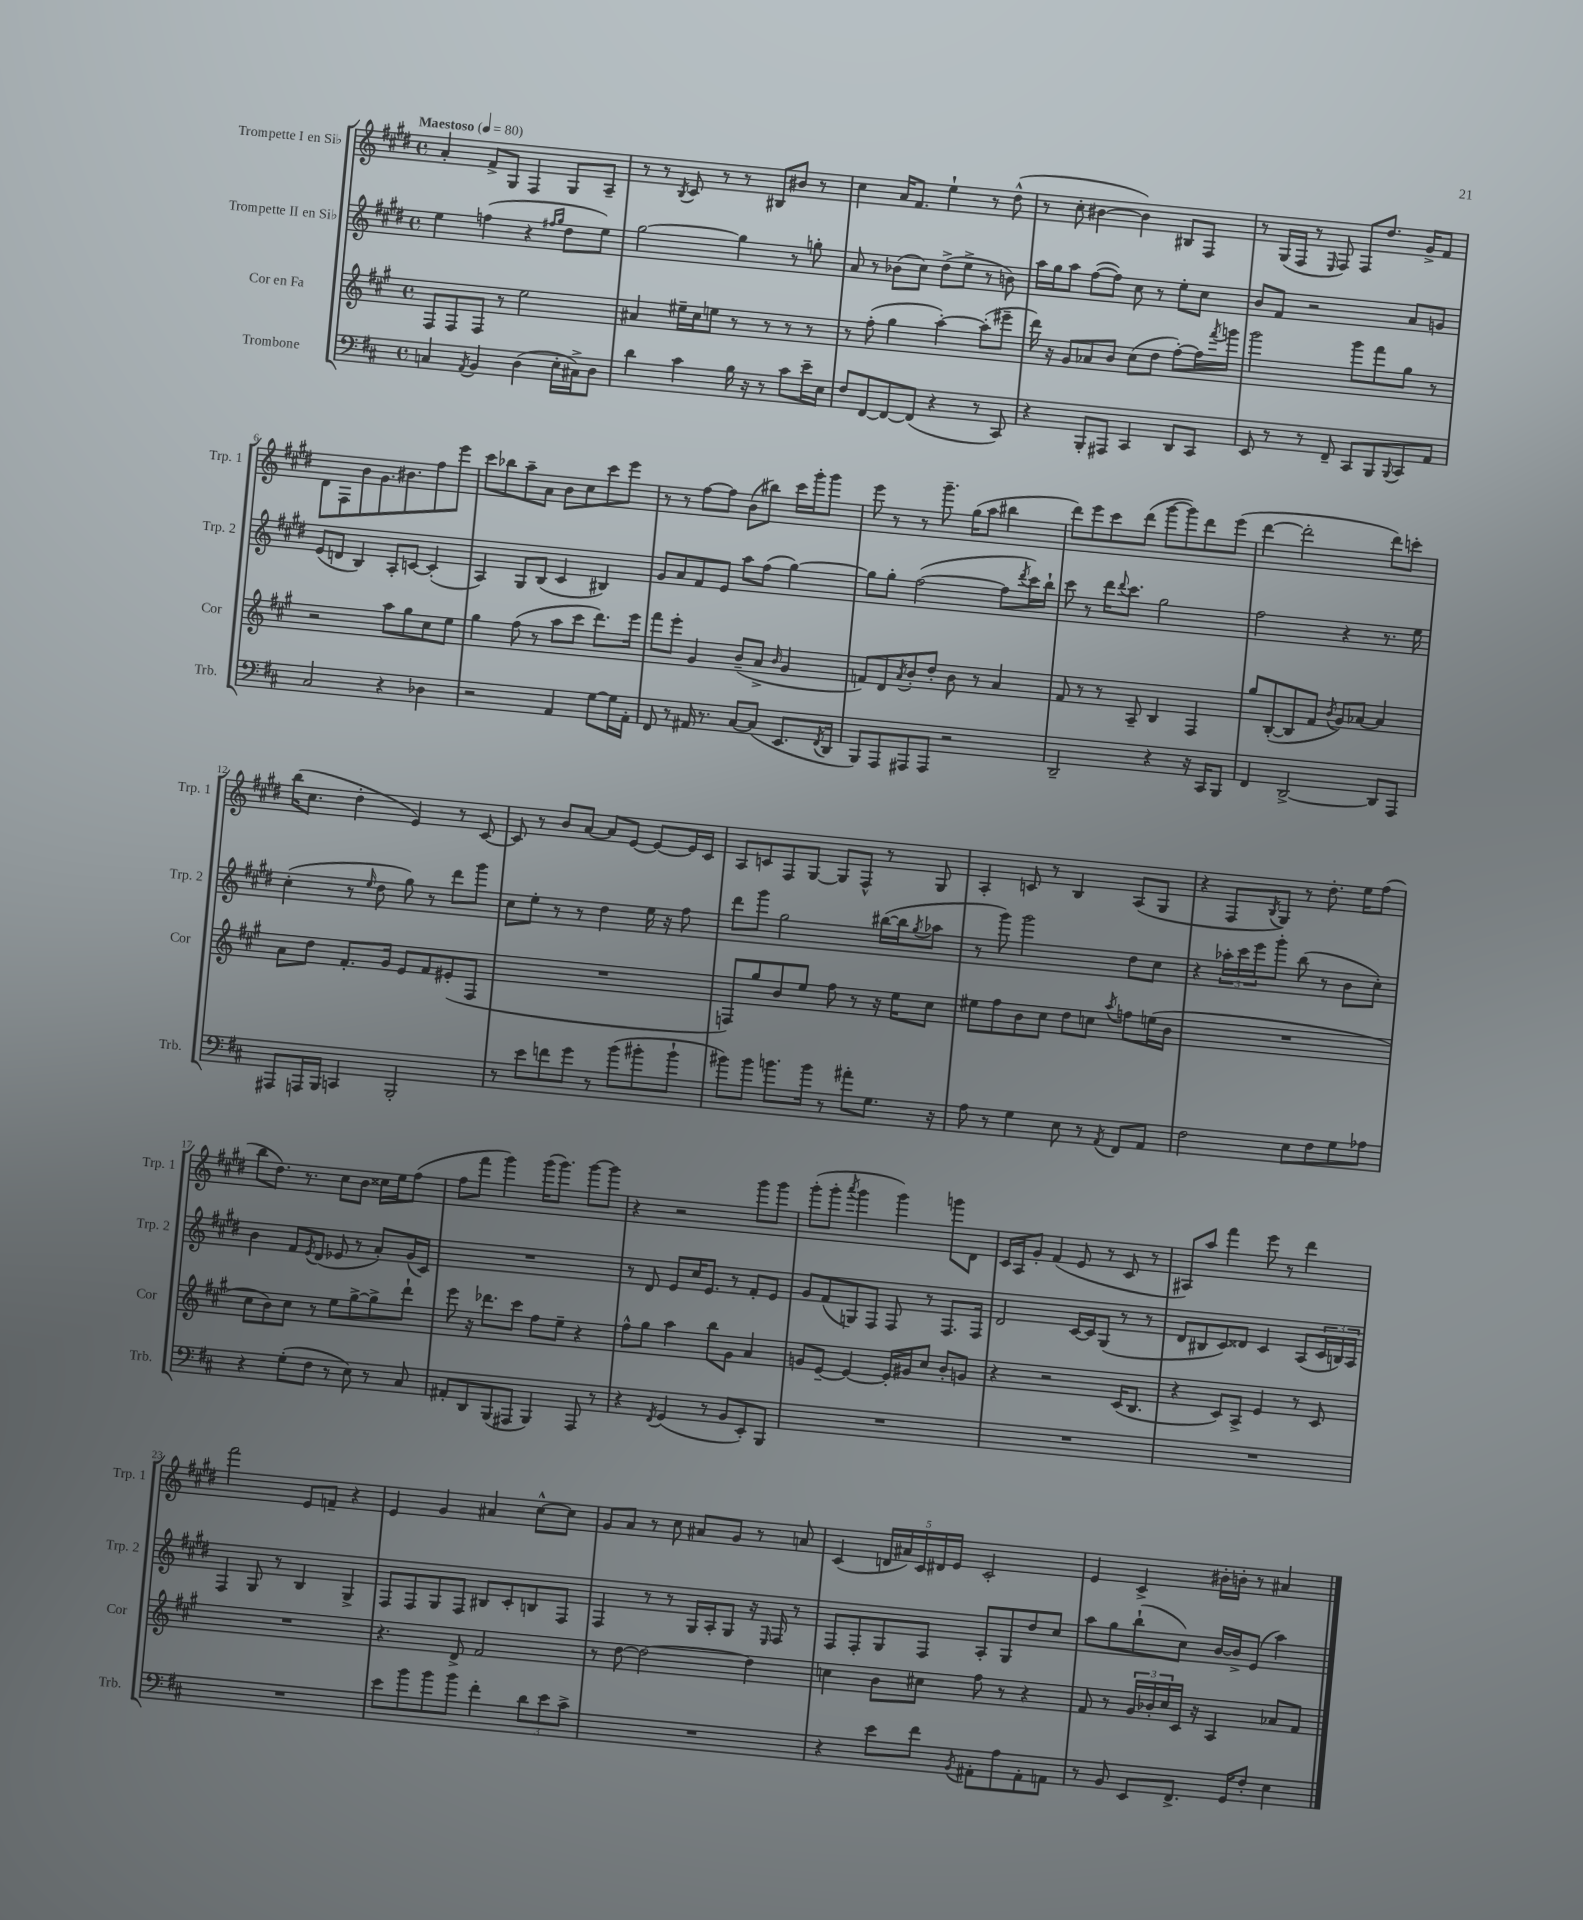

**kern	**kern	**kern	**kern
*staff4	*staff3	*staff2	*staff1
*clefF4	*clefG2	*clefG2	*clefG2
*k[f#c#]	*k[f#c#g#]	*k[f#c#g#d#]	*k[f#c#g#d#]
*M4/4	*M4/4	*M4/4	*M4/4
*met(c)	*met(c)	*met(c)	*met(c)
*MM80	*MM80	*MM80	*MM80
4C	8F#	4ee	4a'
.	8F#	.	.
8qAA	.	.	.
4BB	8F#	(4ff	8f#^
.	8r	.	8G#
(4D	2ee	4r	4F#
.	.	16qqff#	.
.	.	16qqgg#	.
16E'	.	8dd#	8G#
16C#^)	.	.	.
8D	.	8ee)	8A~
=	=	=	=
4d	4a#	[2gg#	8r
.	.	.	8r
.	.	.	8qB
4c#	16ee#~	.	8c#
.	16cc#	.	.
.	8ee	.	8r
16B	8r	4gg#]	8r
16r	.	.	.
8r	8r	.	8B#
8c#	8r	8r	8b#
16e~	8r	8gg'	8r
16E	.	.	.
=	=	=	=
8F#	8r	8a	4cc#
[8FF#	(8ff#'	8r	.
8FF#_	4gg#	(8b-	16a
.	.	.	8.f#
(8FF#]	.	8cc#)	.
4r	[4aa')	(8dd#^	4ee`
.	.	8ee^	.
8r	(8aa']	8r	8r
8CC#)	8eee#~	8b)	(8dd#^^
=	=	=	=
4r	16ddd)	16aa	8r
.	16r	16gg#	.
.	8g#	8aa	8cc#'
8BBB'	8a-	([8ff#	[4b#
8AAA#	8b	8ff#])	.
4CC#	(8cc#	8cc#	4b#])
.	8dd	8r	.
8DD	[8ff#')	8ee'	8B#
8CC#	16ff#]	8cc#	8F#
.	8qfff#	.	.
.	16ggg	.	.
=	=	=	=
8EE	2ggg#	8b	8r
8r	.	8f#	(16G#
.	.	.	16F#
8r	.	2r	8r
.	.	.	16qqE
8FF#~	.	.	8F#)
8CC#	8ggg#	.	8F#
8BBB	8fff#	.	8.dd#
8qqBBB	.	.	.
8CC#	8gg#	8a	.
.	.	.	16g#^
8AA	8r	8g	8f#
=	=	=	=
2C#	2r	(8e	8d#
.	.	8d	8F#
.	.	4B)	8b
.	.	.	8.g#
4r	8aa	8A'	.
.	.	.	8.b#
.	8gg#	[8c	.
4D-	8cc#	(4c']	8ff#
.	8ee	.	8eee
=	=	=	=
2r	4gg#	4A)	8ccc#
.	.	.	8bb-
.	(8ff#	8G#	8aa~
.	8r	(8B	8a
4AA	8aa	4c#	8b
.	8ccc#	.	8cc#
[8G	8.ddd)	4B#)	8ccc#
16G]	.	.	8eee
16AA'	16eee	.	.
=	=	=	=
8FF#	8fff#	8g#	8r
8r	8eee'	8a	8r
16AA#	4g#	8f#	[8ff#
8.r	.	.	.
.	.	8e	8ff#]
[8C#	(8b~	8aa	(8b
(8C#]	8a^	(8ff#	8bb#)
.	16qqb	.	.
8.EE	4g#	[4gg#)	16ccc#
.	.	.	16ggg#'
.	.	.	8ggg#
8qFF#	.	.	.
16DD	.	.	.
=	=	=	=
8BBB)	8f)	8gg#]	8eee
8AAA	8d	8gg#'	8r
.	8qa	.	.
8AAA#	8b'	([2ff#	8r
8AAA#	8dd'	.	8.ggg#~
2r	8b	.	.
.	.	.	(16gg#
.	8r	.	8aa
.	4a	8ff#]	4bb#
.	.	8qddd#	.
.	.	16ccc#)	.
.	.	16bb`	.
=	=	=	=
2DD~	8f#	8ccc#	8ddd#)
.	8r	8r	8eee
.	8r	16ddd#	8ccc#
.	.	8qqddd#	.
.	.	8.ccc#	.
.	8A~	.	(8ddd#
4r	4B	2gg#	[8ggg#
.	.	.	8ggg#])
16r	4F#	.	8ddd#
16CC#	.	.	.
8BBB	.	.	(8eee
=	=	=	=
4FF#	8gg#	2ff#	[4ddd#
.	([8B'	.	.
[2DD^	8B]	.	2ddd#']
.	8f#	.	.
.	8qb	.	.
.	8g#)	4r	.
.	[8a-	.	.
8DD]	4a-]	8.r	8ddd#)
8AAA	.	.	8ccc'
.	.	16ee	.
=	=	=	=
8AAA#	8a	(4cc#'	(16bb
.	.	.	8.cc#
16AAA	8dd	.	.
16BBB	.	.	.
4CC	8.f#'	8r	4dd#'
.	.	16qqee	.
.	.	8dd#	.
.	16g#	.	.
2BBB'	8e	8gg#)	4e)
.	8f#	8r	.
.	(8e#'	8ddd#	8r
.	8F#	8ggg#	[8c#
=	=	=	=
8r	1r	8cc#	8c#]
8e	.	8ee'	8r
8f	.	8r	8b
8g	.	8r	[8a
8r	.	4dd#	8a]
(8b	.	.	[8e
8b#'	.	16ee	8e_
.	.	16r	.
8b#`	.	8ff#	16e]
.	.	.	16c#
=	=	=	=
8b#)	8F)	8ddd#	8A
8b#	8gg#	8ggg#	8c
8.b	8b	2gg#	8F#
.	8ee	.	[8G#
16b	.	.	.
8r	8ff#	.	8G#]
8a#'	8r	.	8F#^^
8.G	16r	([16bb#	8r
.	16ee	16bb#]	.
.	.	8qgg#	.
.	8cc#	8aa-	8G#
16r	.	.	.
=	=	=	=
8A	8ee#	8r	4A'
8r	8ff#	8ggg#)	.
4G	8b	2ggg#	8c
.	8cc#	.	8r
8E	8dd	.	4B
8r	8cc	.	.
8qAA	8qaa	.	.
8FF#	8ff	8dd#	(8A
8AA	(16ee	8cc#	8G#
.	16b	.	.
=	=	=	=
2F#	1r	4r	4r
.	.	24aa-'	8F#
.	.	24ccc#	.
.	.	24eee	.
.	.	.	8qB
.	.	8ggg#'	8G#)
8E	.	(8bb	8r
8F#	.	8r	8.dd#'
8G	.	8b	.
.	.	.	16ee
8A-	.	8cc#')	(8ff#
=	=	=	=
4r	8cc#	4b	8bb
.	8b)	.	8.dd#)
(8G'	8cc#	8f#	.
.	.	.	8.r
.	.	8qe	.
8F#	8r	(8d#	.
8r	8ee	8e-	8cc#
8E)	[8gg#^	8r	8b
8r	8gg#^]	8a')	16cc##
.	.	.	16ee
8C#	8ddd`	(16g#	(8ff#
.	.	16c#)	.
=	=	=	=
8AA#'	8eee	1r	8ff#
8DD	16r	.	8fff#
.	8.ddd-	.	.
(8BBB	.	.	4ggg#)
8AAA#	8ccc#	.	.
4BBB)	8ff#	.	(16ggg#
.	.	.	8.ggg#)
.	8ee~	.	.
8AAA#	4r	.	[8ggg#
8r	.	.	8ggg#]
=	=	=	=
4r	8ff#^^	8r	4r
.	8gg#	8d#	.
8qFF#	.	.	.
(4GG	4aa	8e	2r
.	.	16cc#	.
.	.	8.e	.
8r	8bb	.	.
8BB	8g#	8r	.
8EE')	4a	8f#'	8ggg#
8BBB	.	8e	8ggg#
=	=	=	=
1r	8g	8g#	(8ggg#'
.	[8e~	(8f#	8ggg#'
.	.	.	8qaaa
.	4e_	8G)	4ggg#
.	.	8F#	.
.	16e']	8F#	4ggg#)
.	16g#	.	.
.	8cc#	8r	.
.	8b'	8.F#	8ggg
.	8g	.	8d#
.	.	16F#	.
=	=	=	=
1r	4r	2d#	16c#
.	.	.	16A
.	.	.	8g#'
.	2r	.	(4f#
.	.	[16c#	8e
.	.	16c#]	.
.	.	(8G#	8r
.	(16c#	8r	8c#
.	8.B	.	.
.	.	8r	8r
=	=	=	=
1r	4r	8d#	8A#)
.	.	8B#	8aa
.	8c#)	8c#)	4fff#
.	8A^	8d##	.
.	4e	4c#	8eee
.	.	.	8r
.	8r	(8A	4ddd#
.	8c#	24c#	.
.	.	24B)	.
.	.	24A	.
=	=	=	=
1r	1r	4F#	2fff#
.	.	8G#	.
.	.	8r	.
.	.	4B	8e
.	.	.	8f~
.	.	4G#^	4r
=	=	=	=
8e	4.r	8F#	4e
8b	.	8F#	.
8b	.	8G#	4g#
8b	8d^	8F#	.
4f#'	2f#	8B#	4a#
.	.	8c#'	.
12d	.	8B	[8cc#^^
12e	.	.	.
.	.	8F#	8cc#]
12c#^	.	.	.
=	=	=	=
1r	8r	4F#	8g#
.	[8dd	.	8a
.	2dd_	8r	8r
.	.	8r	8cc#
.	.	16G#	8a#
.	.	16A'	.
.	.	8G#	8g#
.	4dd]	16r	8r
.	.	16qqE	.
.	.	16F#	.
.	.	8r	8a
=	=	=	=
4r	4cc	8F#	(4c#
.	.	8F#'	.
8e	8b	8G#	20d
.	.	.	20a#)
.	.	.	20c#
8f#	8cc#	8F#	.
.	.	.	20d#
.	.	.	20e
8qBB	.	.	.
8AA#'	8ff#	8A'	2c#'
8A	8r	8G#	.
8AA#'	4r	8dd#	.
8AA	.	8cc#	.
=	=	=	=
8r	8f#	8aa	4e
8BB	8r	8gg#	.
8EE	24g#	(8bb`	4c#^
.	24b-'	.	.
.	24cc#	.	.
8.FF#^	16c#	8cc#)	.
.	16r	.	.
.	4A	[16b	16b#'
16GG	.	16b^]	16b'
8F#'	.	(8e	8r
4E	8a-	4aa)	4a#
.	8f#	.	.
==	==	==	==
*-	*-	*-	*-
